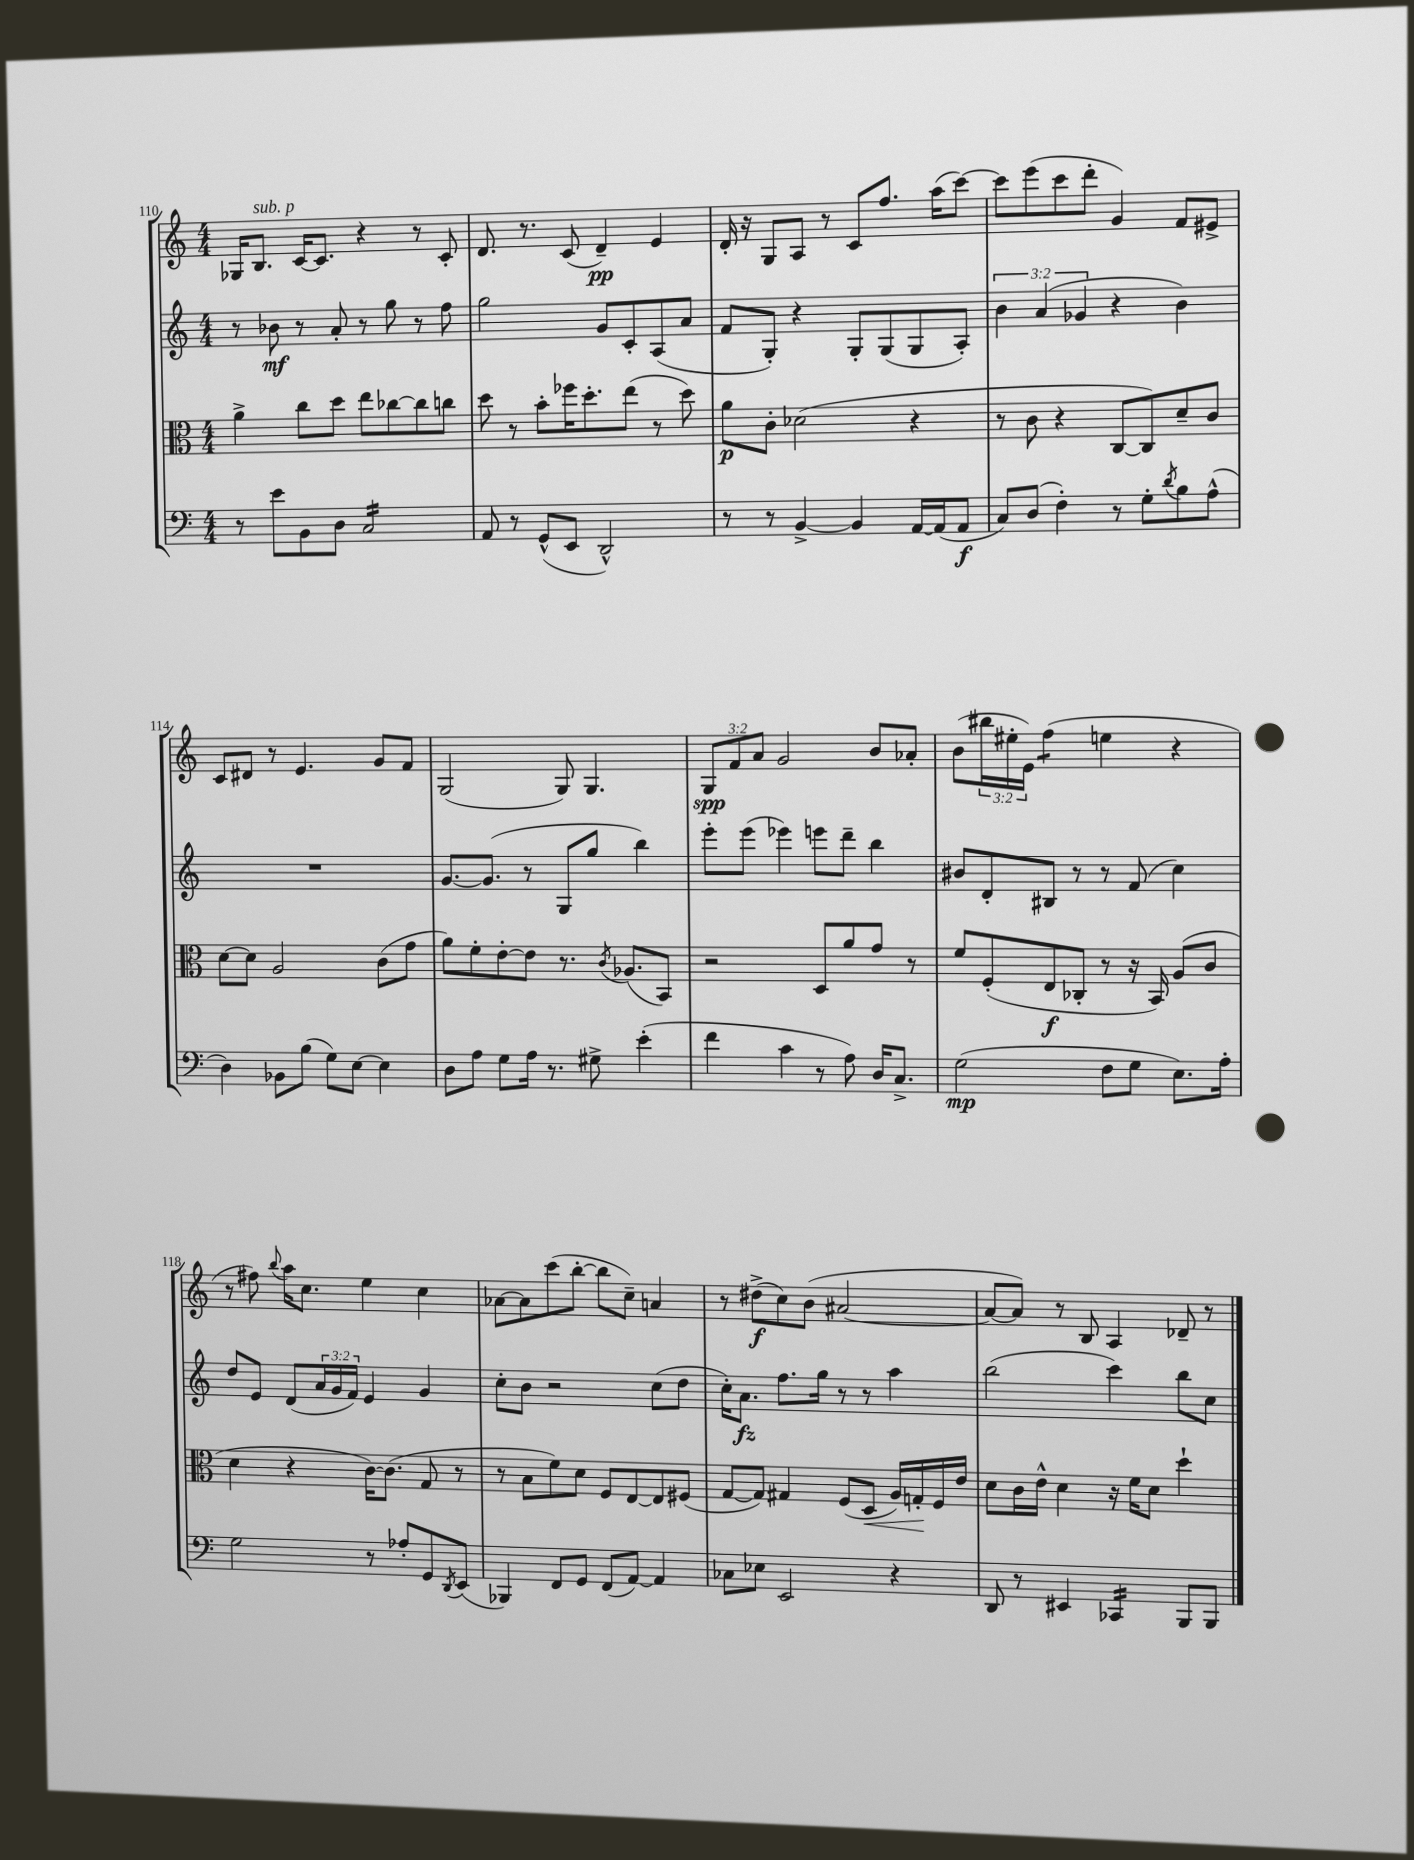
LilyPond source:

<<
\new StaffGroup <<
\new Staff = "s0" {
    \clef treble \key c \major \numericTimeSignature \time 4/4 \override Staff.TupletNumber.text = #tuplet-number::calc-fraction-text
    ges16 b8.^\markup { \italic "sub. p" } c'16~ c'8. r4 r8 c'8-. |
    d'8. r8. c'8( d'4--\pp) e'4 |
    d'16-. r16 g8 a8 r8 c'8 f''8. a''16( c'''8~) |
    c'''8 e'''8( c'''8 d'''8-. g'4) f'8 eis'8-> |
    c'8 dis'8 r8 e'4. g'8 f'8 |
    g2( g8) g4. |
    \tuplet 3/2 { g8\spp f'8 a'8 } g'2 b'8 aes'8-. |
    b'8( \tuplet 3/2 { bis''16 eis''16-. e'16) } f''4:8( e''4 r4 |
    r8 fis''8) \appoggiatura { b''8 } a''16 c''8. e''4 c''4 |
    aes'8~ aes'8 c'''8( b''8~-. b''8 c''8--) a'4 |
    r8 dis''8->\f( c''8) b'8( ais'2~ |
    ais'8~ ais'8) r8 b8 a4 des'8-- r8 \bar "|." |
}
\new Staff = "s1" {
    \clef treble \key c \major \numericTimeSignature \time 4/4 \override Staff.TupletNumber.text = #tuplet-number::calc-fraction-text
    r8 bes'8\mf r8 a'8-. r8 g''8 r8 f''8 |
    g''2 g'8 c'8-. a8( a'8 |
    f'8 g8-.) r4 g8-. g8( g8 a8-.) |
    \tuplet 3/2 { b'4 a'4( ges'4 } r4 b'4) |
    R1 |
    g'8.~ g'8.( r8 g8 g''8 b''4) |
    e'''8-. e'''8( ees'''4) e'''8 d'''8-- b''4 |
    bis'8 d'8-. bis8 r8 r8 f'8( c''4) |
    d''8 e'8 d'8( \tuplet 3/2 { a'16 g'16 f'16) } e'4 g'4 |
    c''8-. b'8 r2 c''8( d''8 |
    c''16-.) a'8.\fz f''8. g''16 r8 r8 a''4 |
    b''2( c'''4) b''8 c''8 \bar "|." |
}
\new Staff = "s2" {
    \clef alto \key c \major \numericTimeSignature \time 4/4
    a'4-> c''8 d''8 e''8 ces''8~ ces''8 c''8 |
    d''8 r8 b'8-. fes''16 d''8.-. e''8( r8 d''8) |
    a'8\p c'8-. des'2( r4 |
    r8 c'8 r4 c8~ c8) d'8-- c'8 |
    d'8~ d'8 a2 c'8( g'8 |
    a'8) f'8-. e'8~-. e'8 r8. \acciaccatura { c'8 } aes8.( b,8) |
    r2 d8 a'8 g'8 r8 |
    f'8 f8-.( e8\f ces8-. r8 r16 b,16) a8( c'8 |
    d'4 r4 c'16~) c'8.( g8 r8 |
    r8 b8 f'8) d'8 f8 e8~ e8 fis8( |
    g8~ g8) gis4 f8( d8\< a16) g16-.\! f16 e'16 |
    d'8 c'16 e'16-^ d'4 r16 f'16 d'8 d''4-! \bar "|." |
}
\new Staff = "s3" {
    \clef bass \key c \major \numericTimeSignature \time 4/4
    r8 e'8 b,8 d8 c2:16 |
    a,8 r8 g,8-^( e,8 d,2-^) |
    r8 r8 b,4~-> b,4 a,16~ a,16( a,8\f |
    c8) d8( f4-.) r8 g8-. \acciaccatura { d'8 } b8 a8-^( |
    d4) bes,8 b8( g8) e8~ e4 |
    d8 a8 g8 a16 r8. gis8-> e'4-.( |
    f'4 c'4 r8 a8) d16 c8.-> |
    g2\mp( f8 g8 e8.) a16-. |
    g2 r8 aes8-. g,8 \acciaccatura { d,8 } e,8( |
    bes,,4) f,8 g,8 f,8( a,8~) a,4 |
    ces8 ees8 e,2 r4 |
    d,8 r8 eis,4 ces,4:16 b,,8 b,,8 \bar "|." |
}
>>
>>
\layout { \context { \Score currentBarNumber = #110 } }
